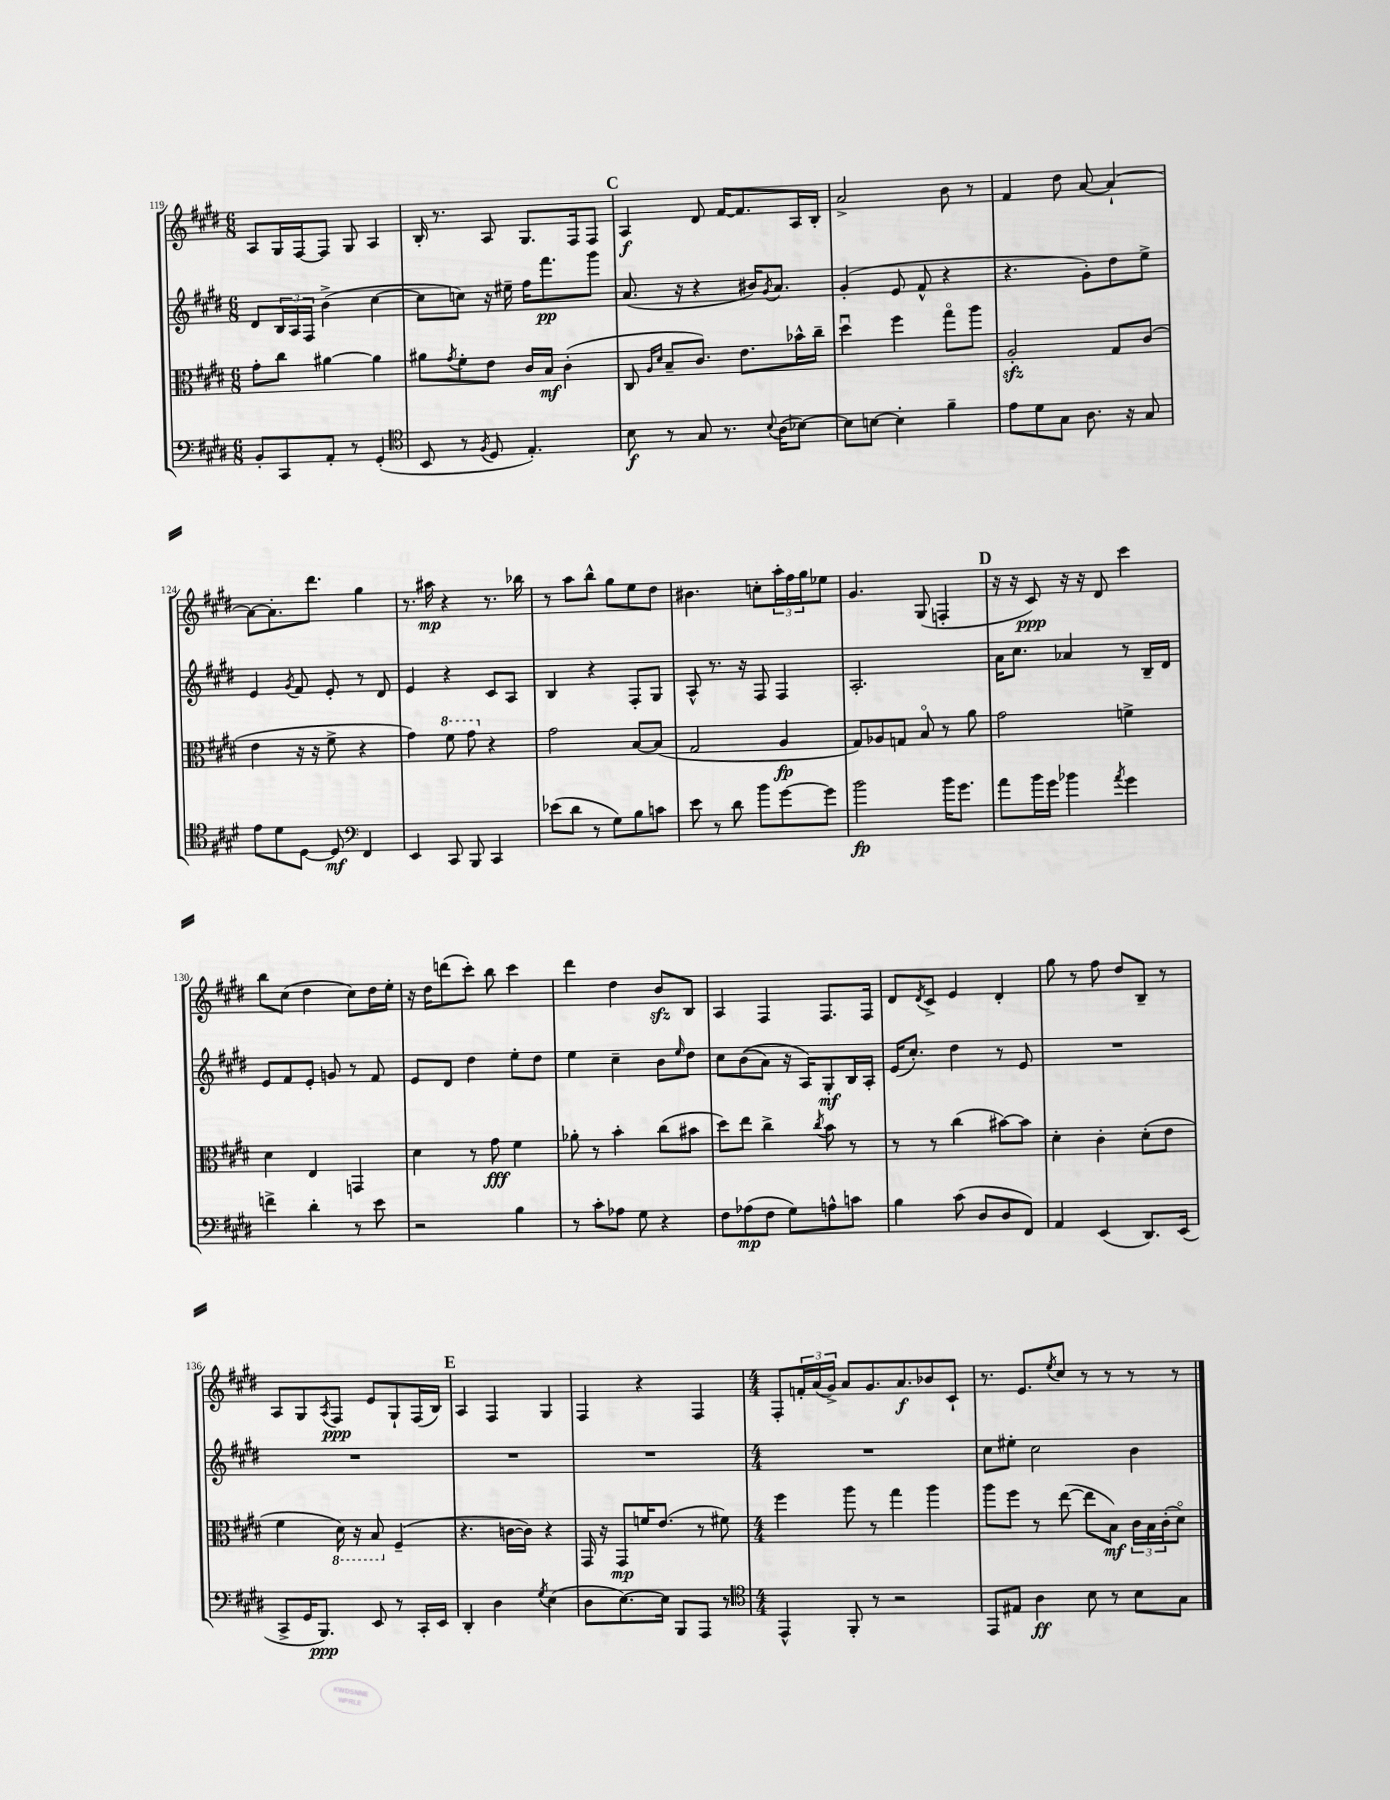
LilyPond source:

<<
\new StaffGroup <<
\new Staff = "s0" {
    \clef treble \key e \major \numericTimeSignature \time 6/8
    a8 gis16 fis16~ fis8 gis8 a4 |
    b16-. r8. a8 gis8. fis16 fis8 |
    \mark \markup { \bold "C" } a4\f dis'8 fis'16~ fis'8. a16 b16-. |
    a'2-> b'8 r8 |
    fis'4 dis''8 a'8~ a'4~-! |
    a'8~ a'8.-. dis'''8. gis''4 |
    r8. ais''16\mp r4 r8. bes''16 |
    r8 a''8 b''8-^ gis''8 e''8 dis''8 |
    bis'4. c''8-. \tuplet 3/2 { a''16-. fis''16 gis''16 } ees''8 |
    gis'4. gis8( f4-. |
    \mark \markup { \bold "D" } r16 r16 cis'8\ppp) r16 r16 dis'8 cis'''4 |
    b''8 cis''8( dis''4 cis''8) dis''16 e''16-. |
    r16 dis''16 d'''8( cis'''8-.) b''8 cis'''4 |
    dis'''4 dis''4 b'8\sfz b8 |
    a4 fis4 fis8. fis16 |
    dis'8 \acciaccatura { dis'8 } cis'8-> e'4 dis'4-. |
    gis''8 r8 fis''8 dis''8 b8-- r8 |
    a8 gis8 \acciaccatura { a8 } fis8\ppp e'8 gis8-! fis16( b16) |
    \mark \markup { \bold "E" } a4 fis4 gis4 |
    fis4 r4 fis4 |
    \numericTimeSignature \time 4/4 fis8-. \tuplet 3/2 { f'16-. a'16( gis'16->) } a'8 gis'8. a'8.\f bes'8 cis'8-! |
    r8. e'8. \acciaccatura { e''8 } cis''8 r8 r8 r8 r8 \bar "|." |
}
\new Staff = "s1" {
    \clef treble \key e \major \numericTimeSignature \time 6/8
    dis'8 \tuplet 3/2 { b16 a16 fis16 } b'4->( cis''4~ |
    cis''8 c''8) r16 eis''16-- fis''16 fis'''8.\pp gis'''8 |
    \mark \markup { \bold "C" } a'8.( r16 r4 bis'16) \acciaccatura { gis'8 } a'8. |
    gis'4-.( e'8 fis'8-^ r4 |
    r4. gis'8-.) dis''8 e''8-> |
    e'4 \acciaccatura { gis'8 } fis'8 e'8-. r8 dis'8 |
    e'4 r4 cis'8 a8 |
    b4 r4 fis8-. gis8 |
    a8-^ r8. r16 fis8 fis4 |
    a2.-. |
    \mark \markup { \bold "D" } a'16 cis''8. aes'4 r8 b16-- dis'16 |
    e'8 fis'8 e'8-. g'8 r8 fis'8 |
    e'8 dis'8 dis''4 e''8-. dis''8 |
    e''4 cis''4-- b'8 \grace { e''16 } dis''8 |
    cis''8 b'8(\( a'8) r16 a16\) gis8-.\mf b16 a16-. |
    e'16( cis''8.-.) dis''4 r8 e'8 |
    R2. |
    R2. |
    \mark \markup { \bold "E" } R2. |
    R2. |
    \numericTimeSignature \time 4/4 R1 |
    cis''8 eis''8-. cis''2 b'4 \bar "|." |
}
\new Staff = "s2" {
    \clef alto \key e \major \numericTimeSignature \time 6/8
    gis'8-. cis''8 ais'4~ ais'4 |
    ais'8 \acciaccatura { gis'8 } fis'8-. e'8 cis'16 b16\mf cis'4-.( |
    \mark \markup { \bold "C" } cis8 \grace { a16 dis'16 } b8-- cis'8.) e'8. bes'16-^ cis''16-- |
    dis''4\downbow fis''4 gis''8\flageolet a''8 |
    a2-.\sfz gis8 cis'8( |
    e'4 r16 r16 fis'8-> r4 |
    gis'4) \ottava #1 fis''8 gis''8 \ottava #0 r4 |
    gis'2 b8~ b8( |
    gis2 a4\fp |
    gis8) aes8 g8 b8\flageolet r8 a'8 |
    \mark \markup { \bold "D" } gis'2 f'4-> |
    dis'4 e4 g,4 |
    dis'4 r8 gis'8\fff fis'4 |
    aes'8-. r8 b'4-. cis''8( bis'8 |
    dis''8) e''8 cis''4-> \acciaccatura { cis''8 } b'8 r8 |
    r8 r8 cis''4( bis'8~) bis'8 |
    dis'4-. cis'4-. dis'8-.( e'8 |
    fis'4 \ottava #-1 dis16) r16 b,8 \ottava #0 fis4--( |
    \mark \markup { \bold "E" } r4. c'16~ c'16) r4 |
    gis,16 r16 gis,8\mp f'16 e'8.( r8 fis'8) |
    \numericTimeSignature \time 4/4 fis''4 a''8 r8 gis''4 a''4 |
    a''8 fis''8 r8 e''8~( e''8 b8\mf) \tuplet 3/2 { cis'16 b16 cis'16-.( } dis'8\flageolet) \bar "|." |
}
\new Staff = "s3" {
    \clef bass \key e \major \numericTimeSignature \time 6/8
    b,8-. cis,8 a,8-. r8 gis,4-.( |
    \clef tenor b,8 r8 \acciaccatura { fis8 } dis8 e4.-.) |
    \mark \markup { \bold "C" } b8\f r8 gis8 r8. \appoggiatura { b8 } a16( bes8~) |
    bes8 b8~ b4-. fis'4-- |
    e'8 dis'8 gis8 a8. r16 gis8 |
    e'8 dis'8 dis8~ dis8\mf \clef bass fis,4 |
    e,4 cis,8 b,,8 cis,4 |
    ees'8( dis'8 r8 gis8) b8 c'8 |
    e'8 r8 dis'8 b'8 gis'8~ gis'8 |
    b'2\fp b'16 gis'8. |
    \mark \markup { \bold "D" } a'8 b'16 gis'16 bes'4 \acciaccatura { a'8 } gis'4 |
    f'4-> dis'4-. r8 e'8 |
    r2 b4 |
    r8 cis'8-. aes8 gis8 r4 |
    fis8 aes8\mp( fis8 gis8) a8-^ c'8 |
    b4 cis'8( dis8 dis8 fis,8) |
    a,4 e,4( dis,8.) e,16( |
    cis,8-> gis,16 b,,8.\ppp) e,8 r8 cis,16-. e,16 |
    \mark \markup { \bold "E" } dis,4-. dis4 \acciaccatura { gis8 } e4( |
    dis8 e8.~) e16 b,,8 a,,8 r8 |
    \numericTimeSignature \time 4/4 \clef tenor e,4-^ fis,8-. r8 r2 |
    e,8 eis8 a4\ff b8 r8 b8 gis8 \bar "|." |
}
>>
>>
\layout { \context { \Score currentBarNumber = #119 } }
